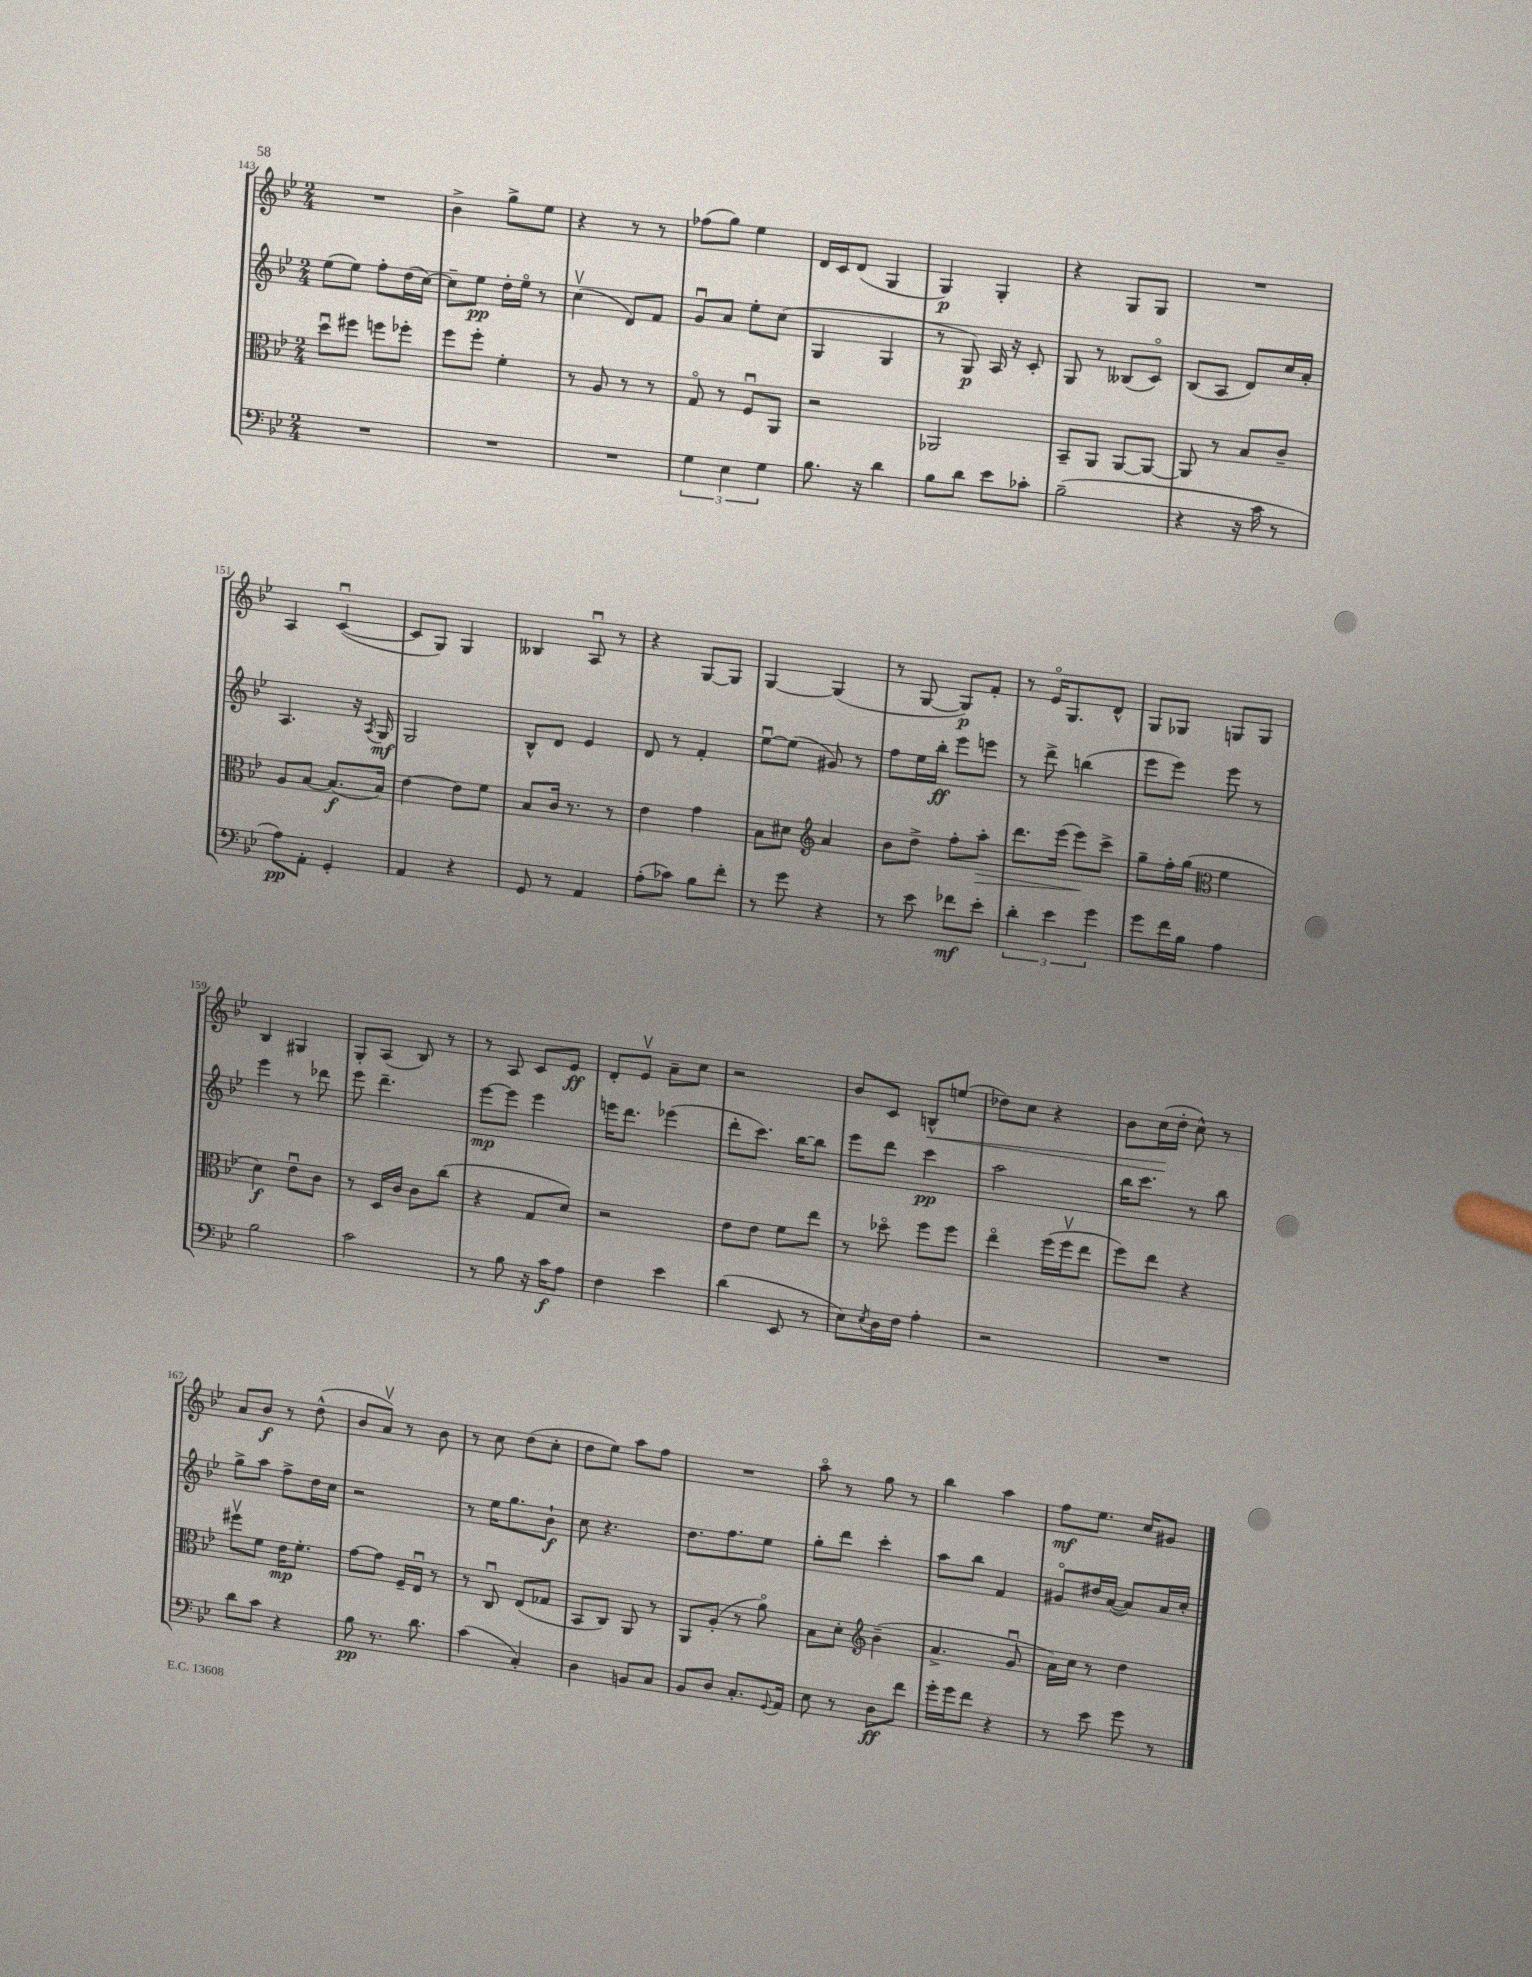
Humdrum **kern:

**kern	**dynam	**kern	**dynam	**kern	**dynam	**kern	**dynam
*part4	*part4	*part3	*part3	*part2	*part2	*part1	*part1
*staff4	*staff4	*staff3	*staff3	*staff2	*staff2	*staff1	*staff1
*clefF4	*	*clefC3	*	*clefG2	*	*clefG2	*
*k[b-e-]	*	*k[b-e-]	*	*k[b-e-]	*	*k[b-e-]	*
*M2/4	*	*M2/4	*	*M2/4	*	*M2/4	*
=143	=143	=143	=143	=143	=143	=143	=143
2r	.	8ddu\L	.	(8ee-\L	.	2r	.
.	.	8ff#X\J	.	8ee-\J)	.	.	.
.	.	8ffn\L	.	8ff'\L	.	.	.
.	.	8ff-X'\J	.	(16dd\L	.	.	.
.	.	.	.	[16cc\JJ)	.	.	.
=144	=144	=144	=144	=144	=144	=144	=144
2r	.	8ff\L	.	8cc~\L]	.	4b-^\	.
.	.	8ff'\J	.	8ee-\J	pp	.	.
.	.	4f'\	.	16dd'\LL	.	8gg^\L	.
.	.	.	.	16ee-\JJ	.	.	.
.	.	.	.	8r	.	8ee-\J	.
=145	=145	=145	=145	=145	=145	=145	=145
2r	.	8r	.	(4ccv\	.	4r	.
.	.	8A/	.	.	.	.	.
.	.	8r	.	8d/L)	.	8r	.
.	.	8r	.	8f/J	.	8r	.
=146	=146	=146	=146	=146	=146	=146	=146
6G\	.	8G/	.	8gu/L	.	(8ff-X\L	.
.	.	8r	.	8a/J	.	8gg\J)	.
6E-\	.	.	.	.	.	.	.
.	.	8Fu/L	.	8ee-'\L	.	4ee-\	.
6G\	.	.	.	.	.	.	.
.	.	8AA/J	.	(8cc\J	.	.	.
=147	=147	=147	=147	=147	=147	=147	=147
8.B-\	.	2r	.	4G/	.	16d/LL	.
.	.	.	.	.	.	16c/J	.
.	.	.	.	.	.	(8d/J	.
16r	.	.	.	.	.	.	.
4d\	.	.	.	4G/	.	4G/	.
=148	=148	=148	=148	=148	=148	=148	=148
8B-\L	.	2AA-X/	.	8r	.	4G/)	p
8d\J	.	.	.	8G/)	p	.	.
8e-\L	.	.	.	16A/	.	4G'/	.
.	.	.	.	16r	.	.	.
8c-X'\J	.	.	.	8c'/	.	.	.
=149	=149	=149	=149	=149	=149	=149	=149
(2B-~\	.	8BB-~/L	.	8G/	.	4r	.
.	.	8AA/J	.	8r	.	.	.
.	.	[8AA/L	.	(8B--X/L	.	8G/L	.
.	.	8AA/J_	.	8c/J)	.	8G/J	.
=150	=150	=150	=150	=150	=150	=150	=150
4r	.	8AA/]	.	(8B-/L	.	2r	.
.	.	8r	.	8A/J	.	.	.
16r	.	8B-/L	.	8d/L)	.	.	.
16c\	.	.	.	.	.	.	.
8r	.	8c~/J	.	16cc/L	.	.	.
.	.	.	.	16a'/JJ	.	.	.
!!LO:LB:g=z
=151	=151	=151	=151	=151	=151	=151	=151
8A\L)	pp	8A/L	.	4.A/	.	4A/	.
8AA'\J	.	[8B-/J	.	.	.	.	.
4GG'/	.	(8.B-/L]	f	.	.	([4cu/	.
.	.	.	.	16r	.	.	.
.	.	.	.	8qA/	.	.	.
.	.	16B-/Jk)	.	16G/	mf	.	.
=152	=152	=152	=152	=152	=152	=152	=152
4AA/	.	[4e-\	.	2G/	.	8c/L]	.
.	.	.	.	.	.	8G/J)	.
4r	.	8e-\L]	.	.	.	4G/	.
.	.	8f\J	.	.	.	.	.
=153	=153	=153	=153	=153	=153	=153	=153
8GG/	.	8B-/L	.	8B-^^/L	.	4B--X/	.
8r	.	16c/Jk	.	8d/J	.	.	.
.	.	8.r	.	.	.	.	.
4AA/	.	.	.	4e-/	.	8Au/	.
.	.	8r	.	.	.	8r	.
=154	=154	=154	=154	=154	=154	=154	=154
(8A'\L	.	4e-\	.	8d/	.	4r	.
8c-X\J)	.	.	.	8r	.	.	.
8B-\L	.	4g\	.	4f'/	.	[8G/L	.
8f'\J	.	.	.	.	.	8G/J]	.
=155	=155	=155	=155	=155	=155	=155	=155
8r	.	8B-\L	.	[8ee-u\L	.	[4G/	.
8g\	.	8d#X\J	.	(8ee-\J]	.	.	.
*	*	*clefG2	*	*	*	*	*
4r	.	4a/	.	8g#X/)	.	(4G/]	.
.	.	.	.	8r	.	.	.
=156	=156	=156	=156	=156	=156	=156	=156
8r	.	8b-\L	.	8ff\L	.	8r	.
8e-\	.	8dd^\J	.	16ee-\L	.	[8G/	.
.	.	.	.	16bb-'\JJ	ff	.	.
8f-X\L	mf	8ff'\L	.	8eee-\L	.	8G/L])	p
!	!	!	!LO:HP:b	!	!	!	!
8e-'\J	.	8aa'\J	>	8eeen\J	.	8f'/J	.
=157	=157	=157	=157	=157	=157	=157	=157
6d'\	.	8.ddd\L	.	8r	.	8r	.
.	.	.	.	8ddd^\	.	16e-/KL	.
6e-\	.	.	.	.	.	.	.
.	.	(16eee-\Jk	.	.	.	8.G/	.
.	.	8eee-\L)	.	(4bbn\	.	.	.
6g\	.	.	.	.	.	.	.
.	.	8ccc^\J	]	.	.	8d^^/J	.
=158	=158	=158	=158	=158	=158	=158	=158
8g\L	.	8gg~\L	.	8eee-\L	.	8G/L	.
16f\L	.	16ff'\L	.	8eee-\J)	.	8G-X/J	.
16B-\JJ	.	(16gg\JJ	.	.	.	.	.
*	*	*clefC3	*	*	*	*	*
4A\	.	4f\	.	8eee-\	.	8Gn/L	.
.	.	.	.	8r	.	8G/J	.
!!LO:LB:g=z
=159	=159	=159	=159	=159	=159	=159	=159
2B-\	.	4d\)	f	4eee-\	.	4B-/	.
.	.	8e-u\L	.	8r	.	4G#X/	.
.	.	8c\J	.	8ddd-X\	.	.	.
=160	=160	=160	=160	=160	=160	=160	=160
2c\	.	8r	.	8eee-\	.	8G'/L	.
.	.	16D/LL	.	4.ddd~\	.	(8A/J	.
.	.	16c/JJ	.	.	.	.	.
.	.	8c\L	.	.	.	8B-/)	.
.	.	(8cc\J	.	.	.	8r	.
=161	=161	=161	=161	=161	=161	=161	=161
8r	.	4r	.	[8eee-\L	mp	8r	.
8B-\	.	.	.	8eee-\J]	.	8A/	.
16r	.	8G/L	.	4eee-\	.	8c/L	.
16c\KL	f	.	.	.	.	.	.
8A\J	.	8d/J)	.	.	.	8e-/J	ff
=162	=162	=162	=162	=162	=162	=162	=162
4F\	.	2r	.	16eeen\KL	.	8d'/L	.
.	.	.	.	8.ddd\J	.	.	.
.	.	.	.	.	.	8e-v/J	.
4e-\	.	.	.	(4eee-X\	.	8a~\L	.
.	.	.	.	.	.	8cc\J	.
=163	=163	=163	=163	=163	=163	=163	=163
(4d\	.	8e-\L	.	8ddd'\L	.	2r	.
.	.	8e-\J	.	8.ccc\J)	.	.	.
8EE-/	.	8f\L	.	.	.	.	.
.	.	.	.	[16bb-\KL	.	.	.
8r	.	8ee-\J	.	8bb-\J]	.	.	.
=164	=164	=164	=164	=164	=164	=164	=164
8E-\L)	.	8r	.	8eee-\L	.	8b-/L	.
8qE-/	.	.	.	.	.	.	.
16D\L	.	8dd-X\	.	8ddd\J	.	8c/J	.
16F\JJ	.	.	.	.	.	.	.
!	!	!	!	!	!	!	!LO:HP:b
4A'\	.	8ff\L	.	4ccc\	pp	8Bn^^/L	<
.	.	8ff\J	.	.	.	(8een/J	.
=165	=165	=165	=165	=165	=165	=165	=165
2r	.	4ee-\	.	2aa\	.	8dd-X\L)	.
.	.	.	.	.	.	8cc\J	.
.	.	(16ff\LL	.	.	.	4r	.
.	.	16ffv\J	.	.	.	.	.
.	.	8ee-\J	.	.	.	.	.
=166	=166	=166	=166	=166	=166	=166	=166
2r	.	8ff\L)	.	16bb-\KL	.	8b-\L	.
.	.	.	.	8.ccc\J	.	.	.
.	.	8ee-\J	.	.	.	(16cc\L	.
.	.	.	.	.	.	16dd'\JJ	[
.	.	4r	.	8r	.	8cc^^\)	.
.	.	.	.	8bb-\	.	8r	.
!!LO:LB:g=z
=167	=167	=167	=167	=167	=167	=167	=167
8d\L	.	8ff#Xv\L	.	8gg^\L	.	8a/L	.
8c\J	.	8f\J	.	8aa\J	.	8b-/J	f
4r	.	16e-\KL	mp	8ff^\L	.	8r	.
.	.	8.f'\J	.	.	.	.	.
.	.	.	.	16dd\L	.	(8dd^^\	.
.	.	.	.	16cc\JJ	.	.	.
=168	=168	=168	=168	=168	=168	=168	=168
8B-\	pp	[8g\L	.	2r	.	8b-/L	.
8.r	.	8g\J]	.	.	.	8av/J)	.
.	.	16F~/LL	.	.	.	8r	.
8.d\	.	16E-u/JJ	.	.	.	.	.
.	.	8r	.	.	.	8b-\	.
=169	=169	=169	=169	=169	=169	=169	=169
(4c\	.	8r	.	8r	.	8r	.
.	.	8Cu/	.	16ee-\KL	.	8cc\	.
.	.	.	.	8.gg\	.	.	.
4C'/)	.	(8E-/L	.	.	.	(8dd\L	.
.	.	8G-X/J	.	8b-`\J	f	8cc'\J	.
=170	=170	=170	=170	=170	=170	=170	=170
4D\	.	8BB-/L	.	8cc\	.	8dd\L	.
.	.	8C/J)	.	4.r	.	8ee-\J)	.
8BBn/L	.	8AA/	.	.	.	8aa\L	.
8C/J	.	8r	.	.	.	8ff\J	.
=171	=171	=171	=171	=171	=171	=171	=171
8BB-/L	.	8AA/L	.	8.dd\L	.	2r	.
8D/J	.	(8A'/J	.	.	.	.	.
.	.	.	.	8.ff\	.	.	.
8.C'/L	.	8r	.	.	.	.	.
.	.	8a\)	.	8ee-\J	.	.	.
8qqGG/	.	.	.	.	.	.	.
16AA/Jk	.	.	.	.	.	.	.
=172	=172	=172	=172	=172	=172	=172	=172
8E-\	.	8B-\L	.	8gg'\L	.	8aa\	.
8r	.	8d'\J	.	8ddd\J	.	8r	.
*	*	*clefG2	*	*	*	*	*
8D\L	ff	(4b-~\	.	4ccc'\	.	8gg\	.
8f\J	.	.	.	.	.	8r	.
=173	=173	=173	=173	=173	=173	=173	=173
16g'\LL	.	4.a^/	.	8aa\L	.	4bb-\	.
16g\J	.	.	.	.	.	.	.
8f\J	.	.	.	8bb-\J	.	.	.
4r	.	.	.	4f/	.	4aa\	.
.	.	8gu/	.	.	.	.	.
=174	=174	=174	=174	=174	=174	=174	=174
8r	.	16a\LL)	.	8g#X/L	.	8ff\L	mf
.	.	16cc\JJ	.	.	.	.	.
8e-\	.	8r	.	16dd#X/L	.	8.ee-\J	.
.	.	.	.	([16a/JJ	.	.	.
8g\	.	4dd\	.	8a/L])	.	.	.
.	.	.	.	.	.	16cc/KL	.
8r	.	.	.	16a/L	.	8g#X/J	.
.	.	.	.	16cc'/JJ	.	.	.
==	==	==	==	==	==	==	==
*-	*-	*-	*-	*-	*-	*-	*-
